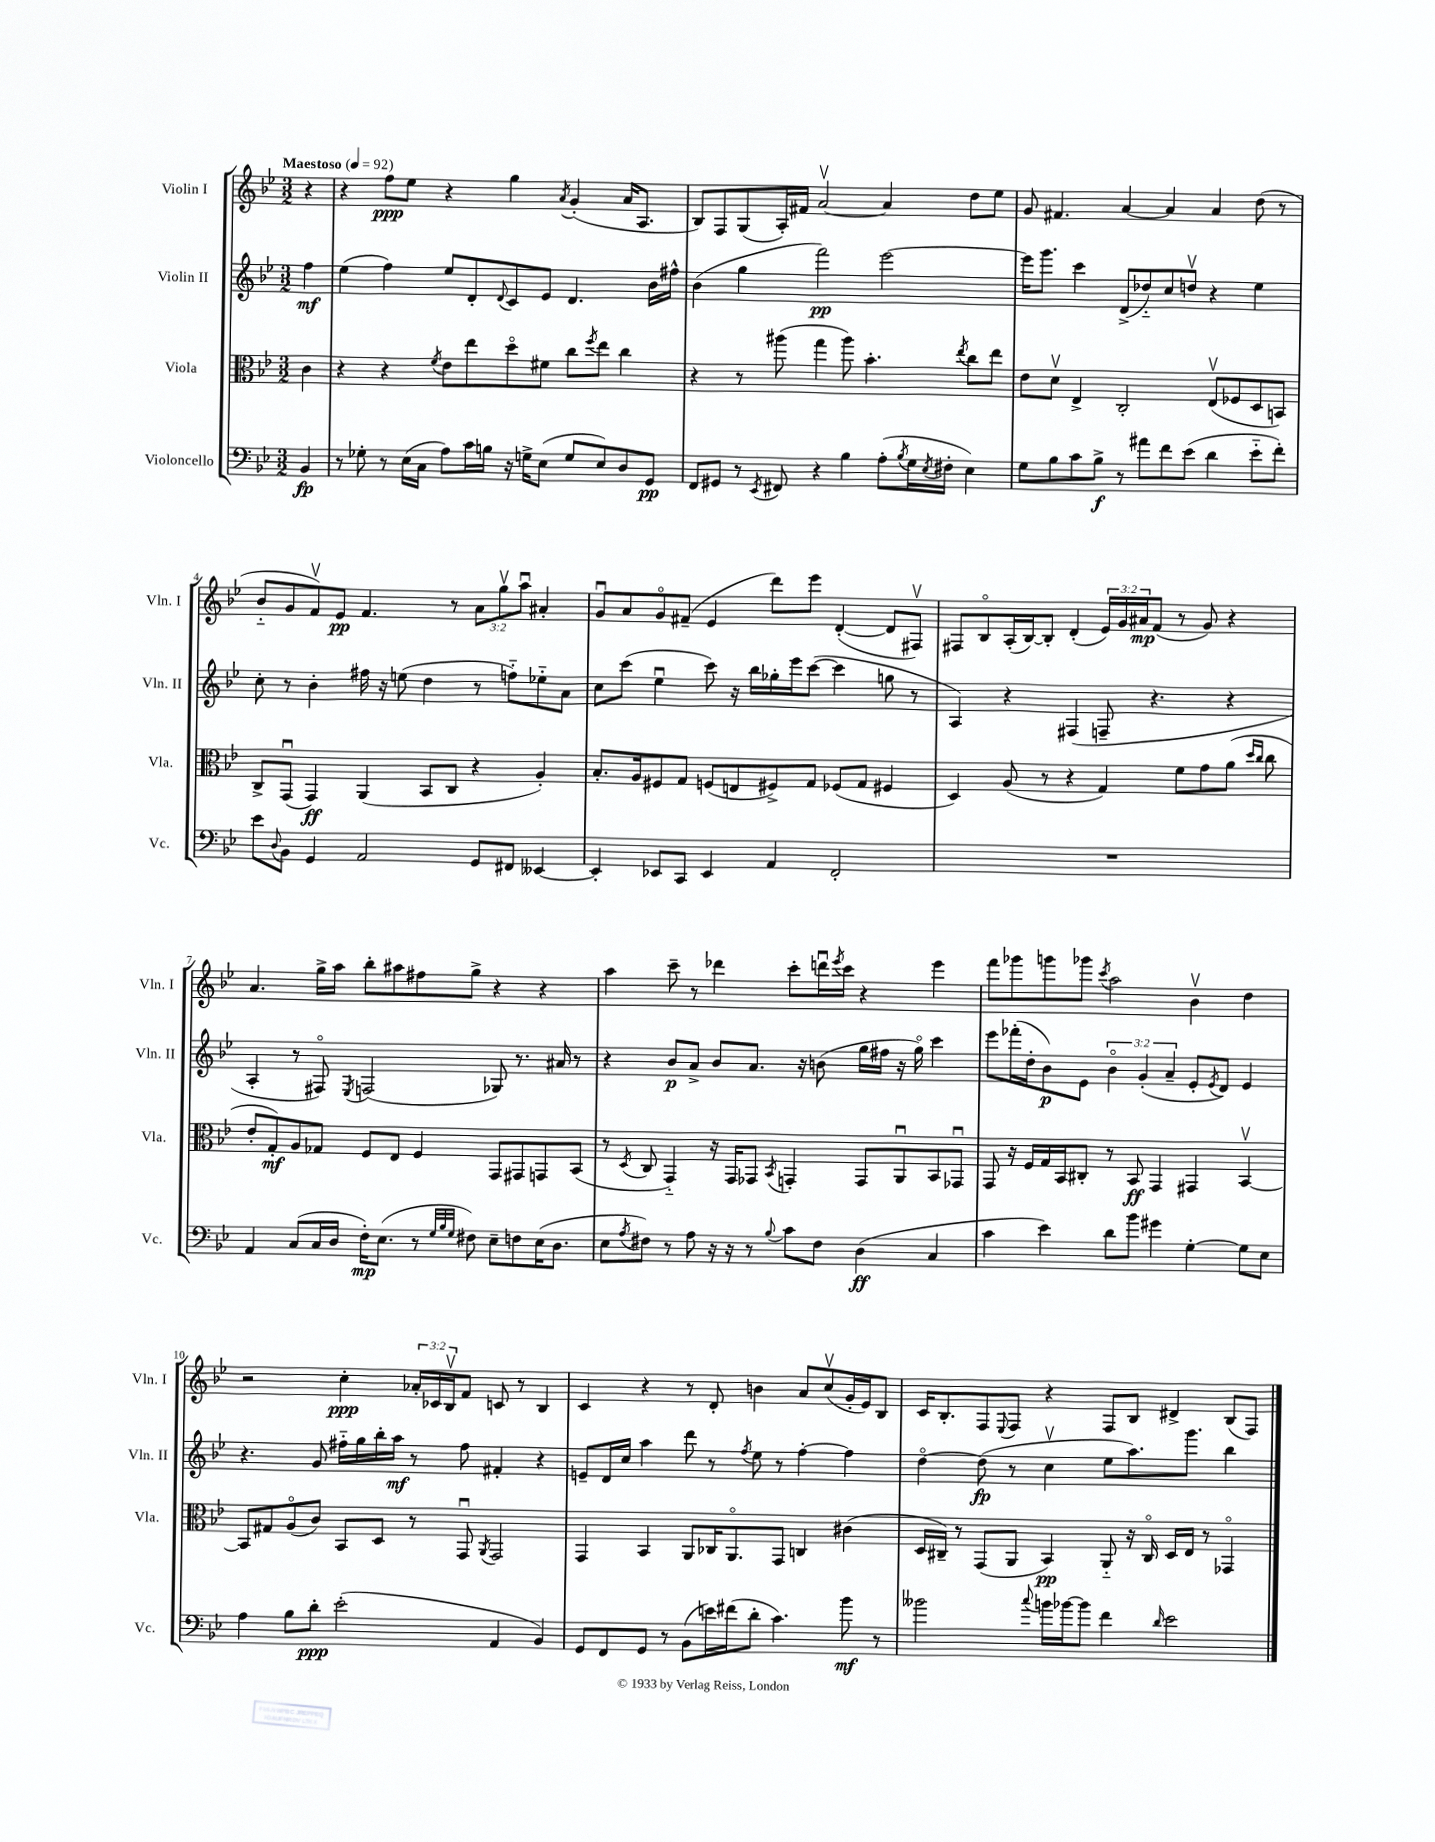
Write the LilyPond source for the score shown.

<<
\new StaffGroup <<
\new Staff = "s0" \with { instrumentName = "Violin I" shortInstrumentName = "Vln. I" } {
    \clef treble \key bes \major \numericTimeSignature \time 3/2 \override Staff.TupletNumber.text = #tuplet-number::calc-fraction-text \partial 4 \tempo "Maestoso" 4 = 92
    r4 |
    r4 f''8\ppp ees''8 r4 g''4 \acciaccatura { a'8 } g'4-.( a'16 a8. |
    bes8) f8 g8( a16-.) fis'16 a'2~\upbow a'4 d''8 ees''8 |
    g'8 fis'4. a'4~ a'4 a'4 d''8( r8 |
    bes'8-_ g'8 f'8\upbow) ees'8\pp f'4. r8 \tuplet 3/2 { a'8 g''8\upbow a''8\downbow } ais'4-. |
    g'8\downbow a'8 g'8\flageolet fis'8--( ees'4 d'''8) ees'''8 d'4~-.( d'8 fis8\upbow) |
    fis8 bes8\flageolet a16-.( bes16~) bes8-. d'4-.( \tuplet 3/2 { ees'16) g'16 ais'16\mp } f'8( r8 g'8) r4 |
    a'4. g''16-> a''16 bes''8-. ais''8 fis''8 g''8-> r4 r4 |
    a''4 c'''8-- r8 des'''4 c'''8-. d'''16\downbow \acciaccatura { ees'''8 } c'''16 r4 ees'''4 |
    f'''8 ges'''8 g'''8 ges'''8 \acciaccatura { c'''8 } a''2 bes'4\upbow d''4 |
    r2 c''4-.\ppp \tuplet 3/2 { aes'16-. ces'16 bes16\upbow } f'8 c'8 r8 bes4 |
    c'4 r4 r8 d'8-. b'4 a'8 c''8\upbow( g'16-. ees'16) bes8 |
    c'16 bes8.-. f8 \appoggiatura { ees8 } f8 r4 f8 bes8 dis'4-> bes8( f8) \bar "|." |
}
\new Staff = "s1" \with { instrumentName = "Violin II" shortInstrumentName = "Vln. II" } {
    \clef treble \key bes \major \numericTimeSignature \time 3/2 \override Staff.TupletNumber.text = #tuplet-number::calc-fraction-text \partial 4
    f''4\mf |
    ees''4( f''4) ees''8 d'8-. \appoggiatura { d'8 } c'8 ees'8 d'4. bes'16 fis''16-^ |
    bes'4( g''4 f'''2\pp) ees'''2~ |
    ees'''16 g'''8. c'''4 d'8->( des''8-_) c''8 d''8\upbow r4 ees''4 |
    c''8-. r8 bes'4-. fis''16 r16 e''8( d''4 r8 f''8-_) ees''8-_ a'8 |
    c''8 c'''8( ees''4\downbow c'''8) r16 bes''16 ges''16-. ees'''16 c'''8~( c'''4 g''8 r8 |
    a4) r4 fis4( f8-- r4. r4 |
    a4-. r8 fis8\flageolet) \acciaccatura { ees8 } f2( ges8) r8. ais'16 r8 |
    r4 bes'8\p a'8-> bes'8 a'8. r16 b'8( g''16 fis''16 r16 g''16\flageolet) c'''4 |
    ees'''8 fes'''16-.( d''16-. bes'8\p) ees'8 \tuplet 3/2 { bes'4\flageolet g'4-.( a'4-- } ees'8-. \acciaccatura { ees'8 } d'8) ees'4 |
    r4. g'8 fis''16-_ g''16 bes''16-. a''16\mf r8 fis''8 fis'4-. r4 |
    e'8-- d'16 c''16 a''4 d'''8 r8 \acciaccatura { f''8 } ees''8 r8 f''4~-. f''4 |
    d''4~\flageolet d''8\fp( r8 c''4\upbow ees''8 a''8.) g'''8. bes''4 \bar "|." |
}
\new Staff = "s2" \with { instrumentName = "Viola" shortInstrumentName = "Vla." } {
    \clef alto \key bes \major \numericTimeSignature \time 3/2 \partial 4
    c'4 |
    r4 r4 \acciaccatura { f'8 } ees'8 ees''8 d''8\flageolet fis'8 c''8 \acciaccatura { f''8 } ees''8 c''4 |
    r4 r8 ais''8( g''4 ais''8) bes'4.-. \acciaccatura { ees''8 } c''8 ees''8 |
    ees'8 d'8\upbow ees4-> c2-. ees8\upbow( fes8 d8 b,8) |
    c8-> g,8\downbow( g,4\ff) a,4( bes,8 c8 r4 a4-.) |
    bes8.-. a16 fis8 g8 f8( e8 fis8->) g8 fes8( g8 fis4 |
    d4) a8( r8 r4 g4) f'8 g'8 a'8( \grace { d''16 c''16 } c''8 |
    ees'8-. g8-.\mf) a8 ges8 f8 ees8 f4 g,8 gis,8 g,8 bes,8( |
    r8 \acciaccatura { d8 } c8 g,4-_) r16 g,16 ges,8 \acciaccatura { bes,8 } g,4-. g,8 a,8\downbow bes,8 ges,8\downbow |
    g,8 r16 f16 g16 bes,16 cis8-. r8 bes,8\ff g,4 gis,4 bes,4~\upbow |
    bes,8 gis8 a8\flageolet( c'8) bes,8 d8 r8 g,8\downbow \acciaccatura { a,8 } g,2 |
    g,4 bes,4 a,8 ces16 a,8.\flageolet g,8 c4 cis'4( |
    d16 cis16--) r8 g,8( a,8 bes,4\pp) a,8-_ r16 cis16\flageolet d16 ees16 r8 ges,4\flageolet \bar "|." |
}
\new Staff = "s3" \with { instrumentName = "Violoncello" shortInstrumentName = "Vc." } {
    \clef bass \key bes \major \numericTimeSignature \time 3/2 \partial 4
    bes,4\fp |
    r8 ges8-. r8 ees16( c16 a8) c'16 b16 r16 g16-> ees8( g8 ees8) d8 g,8\pp |
    f,8 gis,8 r8 \acciaccatura { ees,8 } fis,8 r4 bes4 a8-.( \acciaccatura { bes8 } g16 \acciaccatura { ees8 } fis16-. ees4) |
    g8 bes8 c'8 bes8->\f r8 ais'8 f'8 ees'8( d'4 ees'8-_ f'8-.) |
    ees'8 \appoggiatura { d8 } bes,8 g,4 a,2 g,8 fis,8 eeses,4~ |
    eeses,4-. ees,8 c,8 ees,4 a,4 f,2-. |
    R1. |
    a,4 c8( c16 d16 f16-.\mp) ees8.( r8 \grace { g32 bes32 g32 } fis8) ees8-- f8 ees16( d8. |
    ees8 \acciaccatura { a8 } fis8) r8 a8 r16 r16 r8 \appoggiatura { bes8 } c'8 fis8 d4\ff( c4 |
    c'4 ees'4) d'8 bes'8 gis'4 g4~-. g8 ees8 |
    a4 bes8 d'8-.\ppp ees'2-.( a,4 bes,4) |
    g,8 f,8 g,8 r8 bes,8( e'16) fis'16( d'8-. c'4.) bes'8\mf r8 |
    beses'2 \appoggiatura { c''8 } b'16 bes'16~ bes'8 f'4 \grace { d'16 } ees'2 \bar "|." |
}
>>
>>
